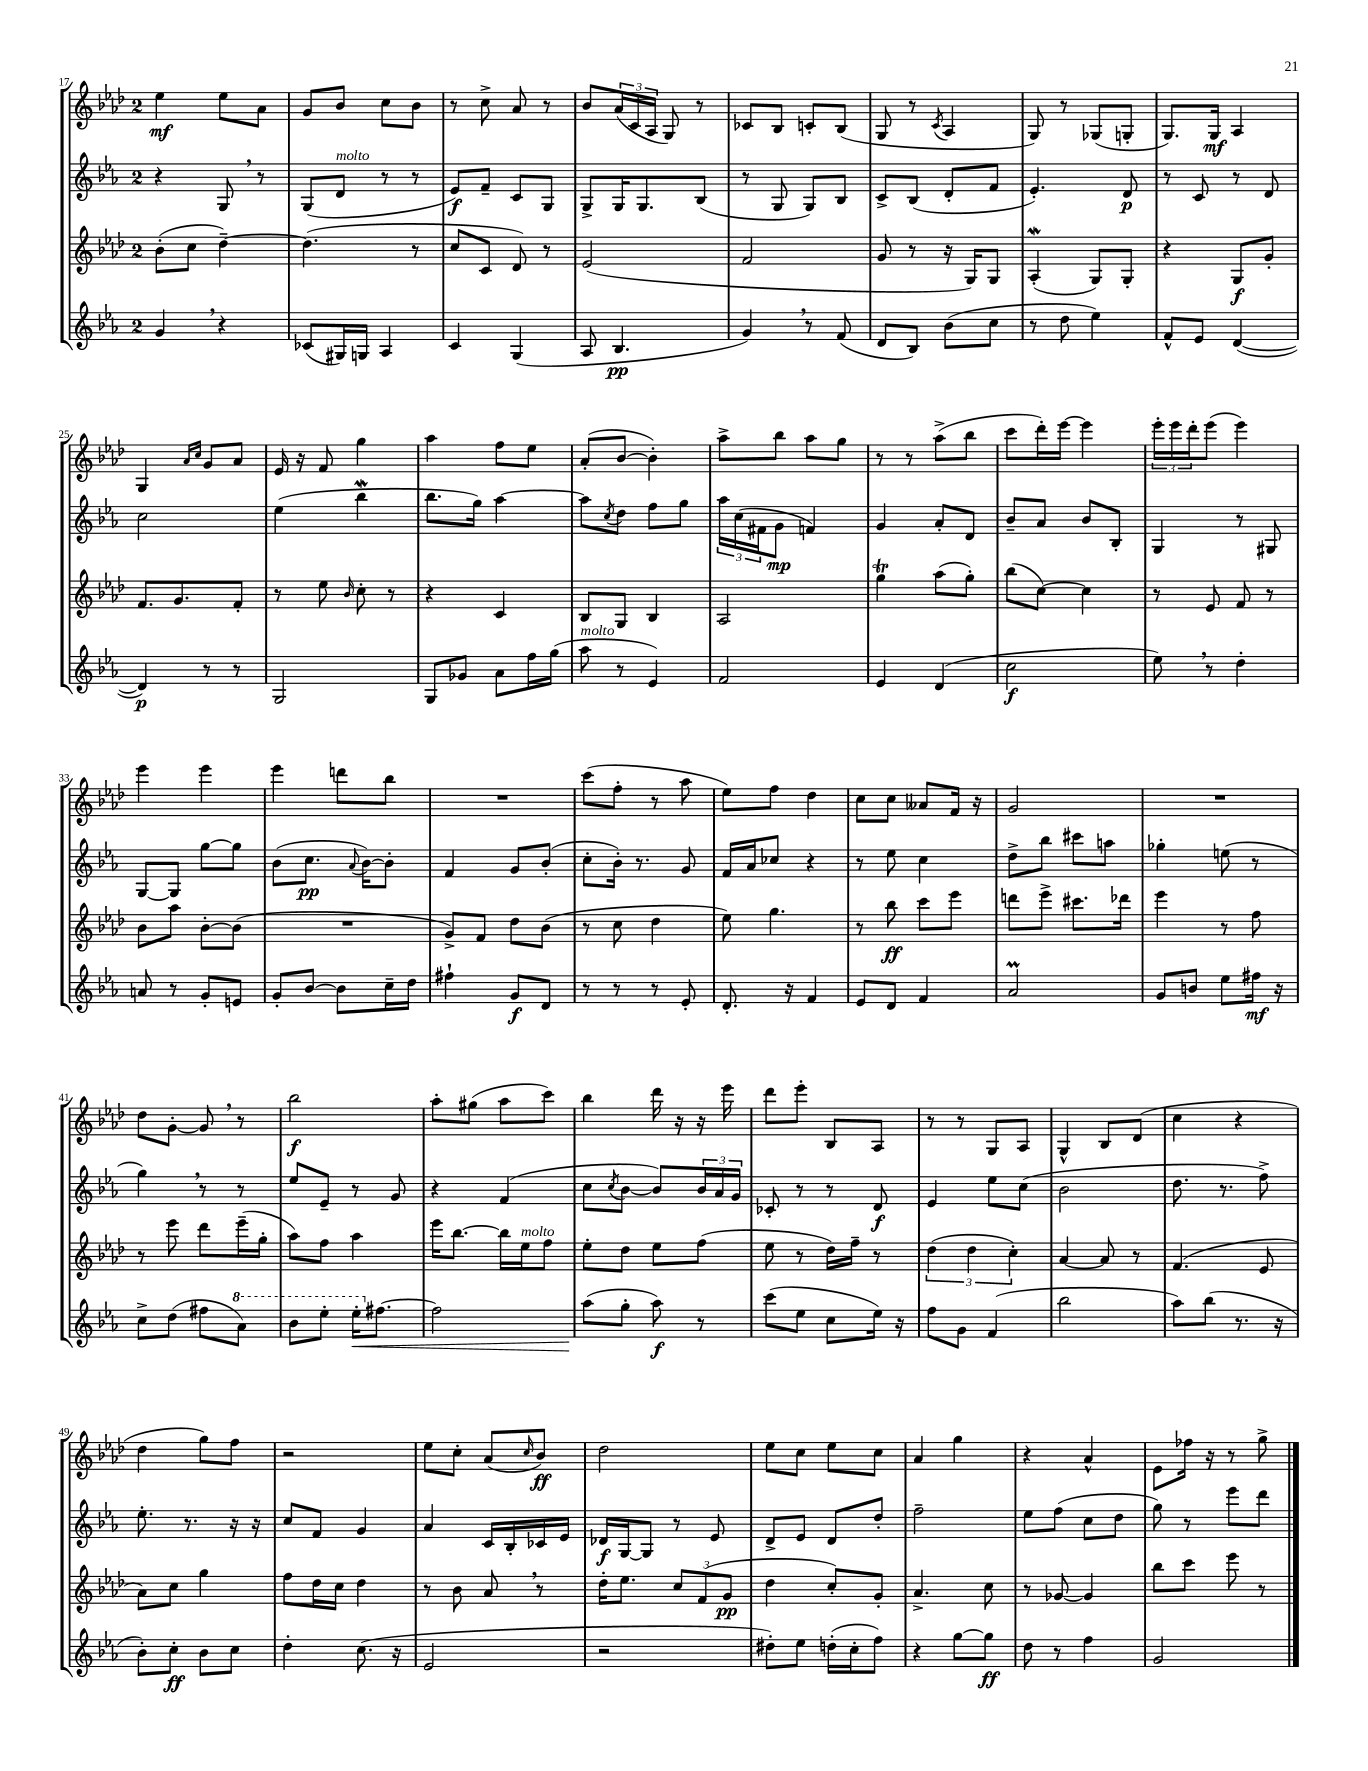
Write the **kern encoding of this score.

**kern	**kern	**kern	**kern
*staff4	*staff3	*staff2	*staff1
*clefG2	*clefG2	*clefG2	*clefG2
*k[b-e-a-]	*k[b-e-a-d-]	*k[b-e-a-]	*k[b-e-a-d-]
*M2/4	*M2/4	*M2/4	*M2/4
4g	(8b-'	4r	4ee-
.	8cc	.	.
4r	[4dd-~)	8G	8ee-
.	.	8r	8a-
=	=	=	=
(8c-	(4.dd-]	(8G	8g
16G#)	.	8d	8b-
16G	.	.	.
4A-	.	8r	8cc
.	8r	8r	8b-
=	=	=	=
4c	8cc	8e-)	8r
.	8c	8f~	8cc^
(4G	8d-)	8c	8a-
.	8r	8G	8r
=	=	=	=
8A-	(2e-	8G^	8b-
4.B-	.	16G	(24a-
.	.	.	24c
.	.	8.G	.
.	.	.	24A-
.	.	.	8G)
.	.	(8B-	8r
=	=	=	=
4g)	2f	8r	8c-
.	.	8G	8B-
8r	.	8G)	8c'
(8f	.	8B-	(8B-
=	=	=	=
8d	8g	8c^	8G
8B-)	8r	(8B-	8r
.	.	.	8qc
(8b-	16r	8d'	4A-
.	16G)	.	.
8cc	8G	8f	.
=	=	=	=
8r	(4A-'	4.e-')	8G)
8dd	.	.	8r
4ee-)	8G)	.	(8G-
.	8G'	8d	8G'
=	=	=	=
8f^^	4r	8r	8.G)
8e-	.	8c	.
.	.	.	16G
([4d	8G	8r	4A-
.	8g'	8d	.
=	=	=	=
4d])	8.f	2cc	4G
.	8.g	.	.
.	.	.	16qqa-
.	.	.	16qqcc
8r	.	.	8g
8r	8f'	.	8a-
=	=	=	=
2G	8r	(4ee-	16e-
.	.	.	16r
.	8ee-	.	8f
.	16qqb-	.	.
.	8cc'	4bb-	4gg
.	8r	.	.
=	=	=	=
8G	4r	8.bb-	4aa-
8g-	.	.	.
.	.	16gg)	.
8a-	4c	[4aa-	8ff
16ff	.	.	8ee-
(16gg	.	.	.
=	=	=	=
8aa-	8B-	8aa-]	(8a-'
.	.	8qcc	.
8r	8G	8dd	[8b-
4e-)	4B-	8ff	4b-'])
.	.	8gg	.
=	=	=	=
2f	2A-	24aa-	8aa-^
.	.	(24cc	.
.	.	24f#	.
.	.	8g	8bb-
.	.	4f)	8aa-
.	.	.	8gg
=	=	=	=
4e-	4gg	4g	8r
.	.	.	8r
(4d	(8aa-	8a-'	(8aa-^
.	8gg')	8d	8bb-
=	=	=	=
2cc	(8bb-	8b-~	8ccc
.	[8cc)	8a-	16ddd-')
.	.	.	[16eee-
.	4cc]	8b-	4eee-]
.	.	8B-'	.
=	=	=	=
8ee-)	8r	4G	24eee-'
.	.	.	24eee-
.	.	.	24ddd-'
8r	8e-	.	(8eee-
4dd'	8f	8r	4eee-)
.	8r	8G#	.
=	=	=	=
8a	8b-	[8G	4eee-
8r	8aa-	8G]	.
8g'	[8b-'	[8gg	4eee-
8e	(8b-]	8gg]	.
=	=	=	=
8g'	2r	(8b-	4eee-
[8b-	.	8.cc	.
8b-]	.	.	8ddd
.	.	8qqa-	.
.	.	[16b-)	.
16cc~	.	8b-']	8bb-
16dd	.	.	.
=	=	=	=
4ff#`	8g^)	4f	2r
.	8f	.	.
8g	8dd-	8g	.
8d	(8b-	(8b-'	.
=	=	=	=
8r	8r	8cc'	(8ccc
8r	8cc	16b-')	8ff'
.	.	8.r	.
8r	4dd-	.	8r
8e-'	.	8g	8aa-
=	=	=	=
8.d'	8ee-)	16f	8ee-)
.	.	16a-	.
.	4.gg	8cc-	8ff
16r	.	.	.
4f	.	4r	4dd-
=	=	=	=
8e-	8r	8r	8cc
8d	8bb-	8ee-	8cc
4f	8ccc	4cc	8a--
.	8eee-	.	16f
.	.	.	16r
=	=	=	=
2a-	8ddd	8dd^	2g
.	8eee-^	8bb-	.
.	8.ccc#	8ccc#	.
.	.	8aa	.
.	16ddd-	.	.
=	=	=	=
8g	4eee-	4gg-'	2r
8b	.	.	.
8ee-	8r	(8ee	.
16ff#	8ff	8r	.
16r	.	.	.
=	=	=	=
8cc^	8r	4gg)	8dd-
(8dd	8eee-	.	[8g'
8ff#	8ddd-	8r	8g]
8aa-)	(16eee-~	8r	8r
.	16gg'	.	.
=	=	=	=
8bb-	8aa-)	8ee-	2bb-
8eee-'	8ff	8e-~	.
16eee-'	4aa-	8r	.
[8.ff#	.	.	.
.	.	8g	.
=	=	=	=
2ff#]	16eee-	4r	8aa-'
.	[8.bb-	.	.
.	.	.	(8gg#
.	16bb-]	(4f	8aa-
.	16ee-	.	.
.	8ff	.	8ccc)
=	=	=	=
(8aa-	8ee-'	8cc	4bb-
.	.	8qcc	.
8gg'	8dd-	[8b-	.
8aa-)	8ee-	8b-])	16ddd-
.	.	.	16r
8r	(8ff	24b-	16r
.	.	24a-	.
.	.	.	16eee-
.	.	24g	.
=	=	=	=
(8ccc	8ee-	8c-'	8ddd-
8ee-	8r	8r	8eee-'
8cc	16dd-)	8r	8B-
.	16ff~	.	.
16ee-)	8r	8d	8A-
16r	.	.	.
=	=	=	=
8ff	(6dd-	4e-	8r
8g	.	.	8r
.	6dd-	.	.
(4f	.	8ee-	8G
.	6cc')	.	.
.	.	(8cc	8A-
=	=	=	=
2bb-	[4a-	2b-	4G^^
.	8a-]	.	8B-
.	8r	.	(8d-
=	=	=	=
8aa-)	(4.f	8.dd	4cc
(8bb-	.	.	.
.	.	8.r	.
8.r	.	.	4r
.	8e-	8ff^)	.
16r	.	.	.
=	=	=	=
8b-')	8a-)	8.ee-'	4dd-
8cc'	8cc	.	.
.	.	8.r	.
8b-	4gg	.	8gg)
8cc	.	16r	8ff
.	.	16r	.
=	=	=	=
4dd'	8ff	8cc	2r
.	16dd-	8f	.
.	16cc	.	.
(8.cc	4dd-	4g	.
16r	.	.	.
=	=	=	=
2e-	8r	4a-	8ee-
.	8b-	.	8cc'
.	8a-	16c	(8a-
.	.	16B-'	.
.	.	.	16qqcc
.	8r	16c-	8b-)
.	.	16e-	.
=	=	=	=
2r	16dd-'	16d-	2dd-
.	8.ee-	[16G	.
.	.	8G]	.
.	12cc	8r	.
.	(12f	.	.
.	.	8e-	.
.	12g	.	.
=	=	=	=
8dd#')	4dd-	8d^	8ee-
8ee-	.	8e-	8cc
(16dd'	8cc')	8d	8ee-
16cc'	.	.	.
8ff)	8g'	8dd'	8cc
=	=	=	=
4r	4.a-^	2ff~	4a-
[8gg	.	.	4gg
8gg]	8cc	.	.
=	=	=	=
8dd	8r	8ee-	4r
8r	[8g-	(8ff	.
4ff	4g-]	8cc	4a-^^
.	.	8dd	.
=	=	=	=
2g	8bb-	8gg)	8e-
.	8ccc	8r	16ff-
.	.	.	16r
.	8eee-	8eee-	8r
.	8r	8ddd	8gg^
==	==	==	==
*-	*-	*-	*-
